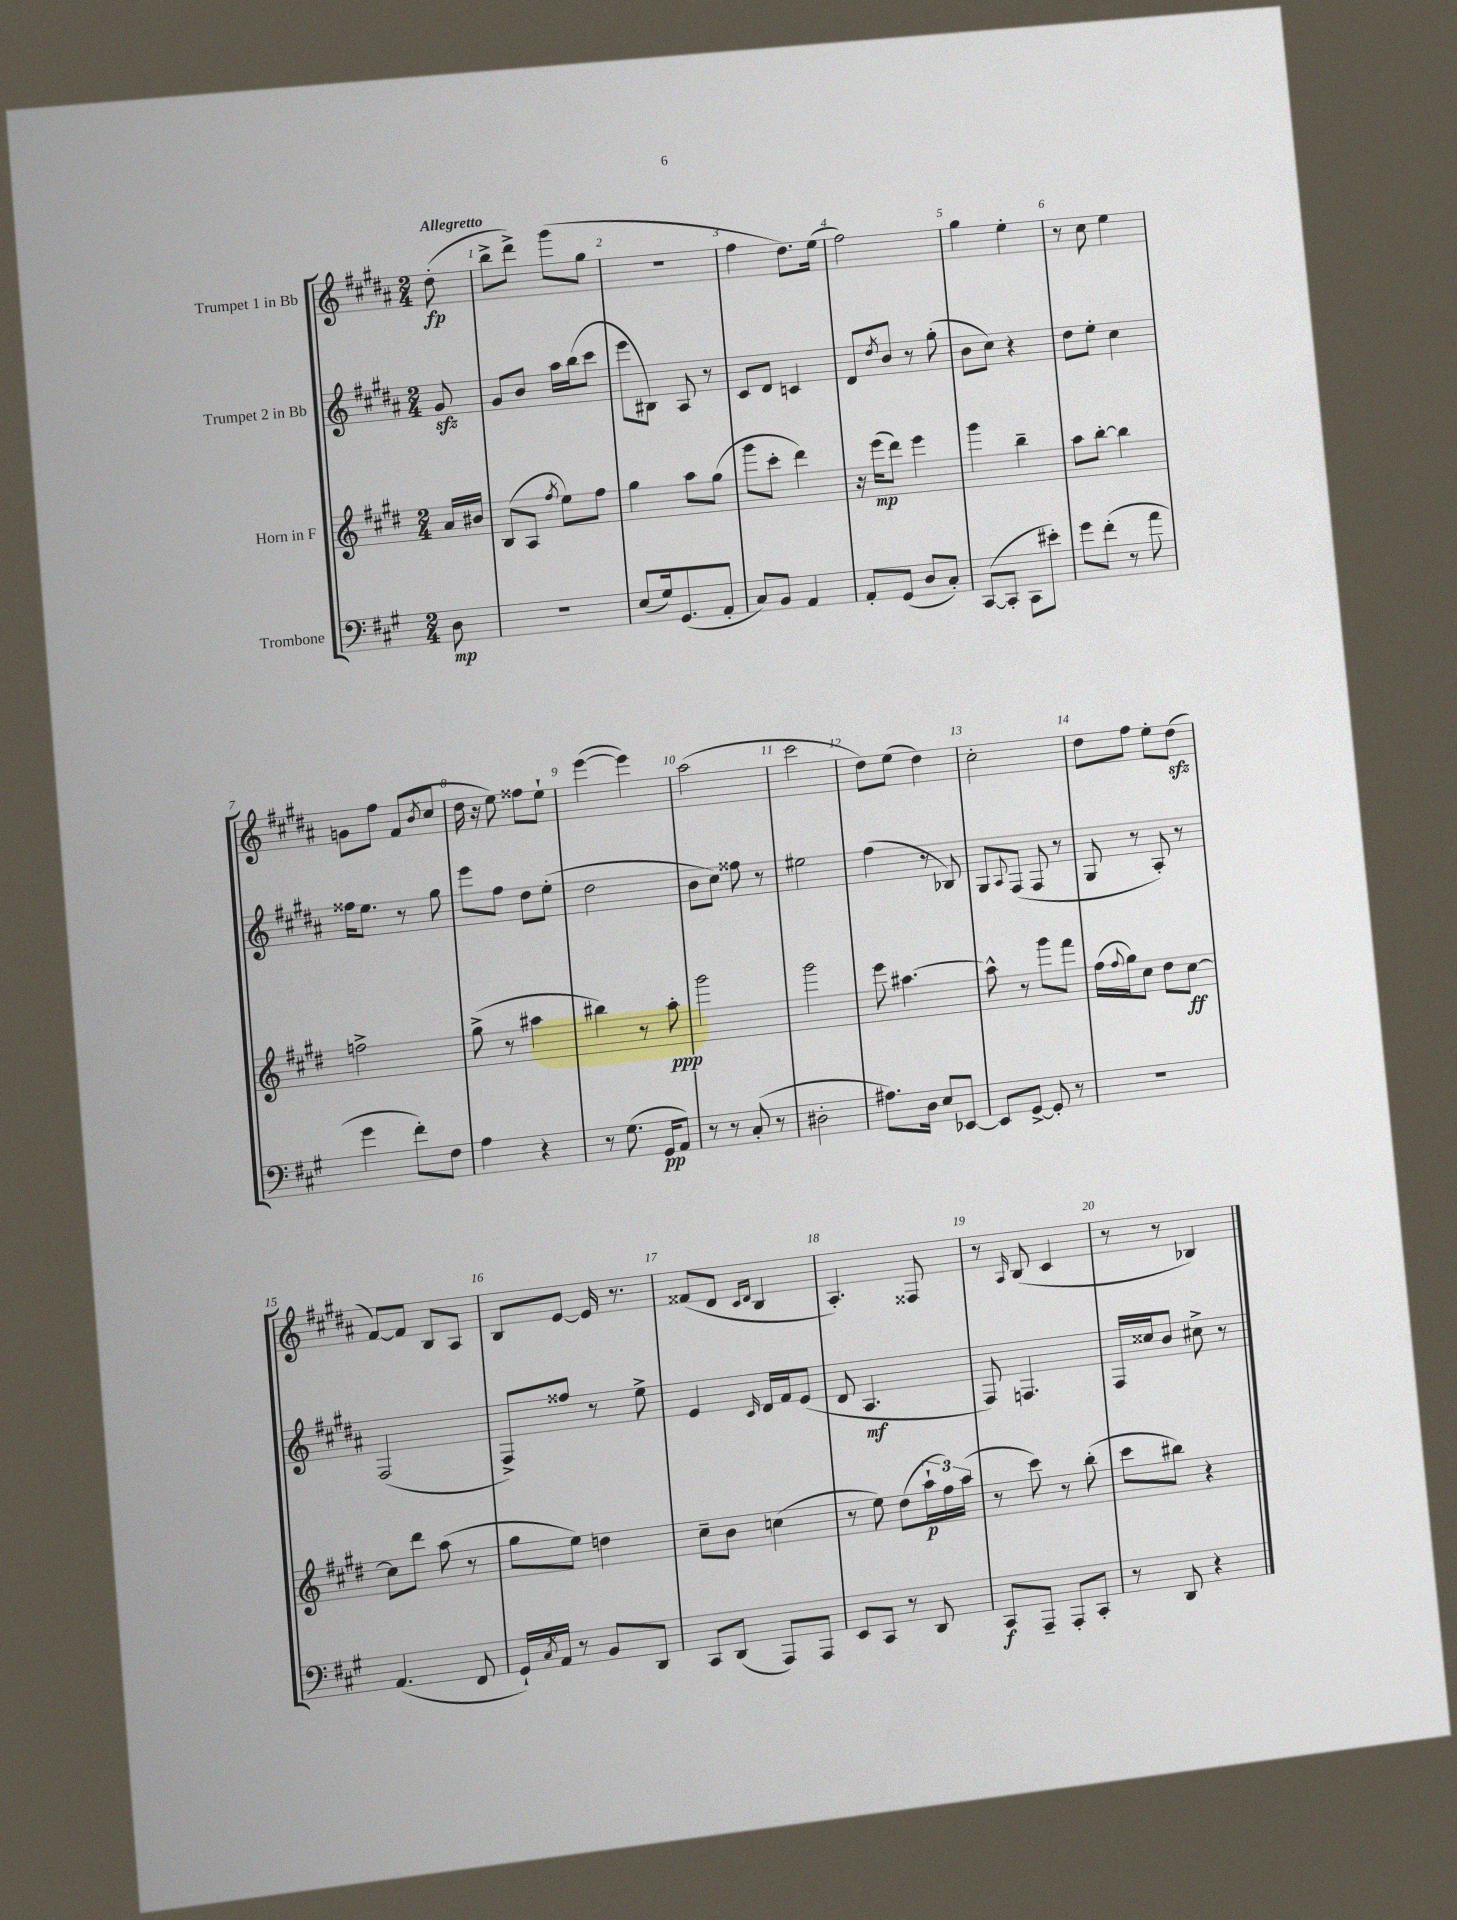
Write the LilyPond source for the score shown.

<<
\new StaffGroup <<
\new Staff = "s0" \with { instrumentName = "Trumpet 1 in Bb" } {
    \clef treble \key b \major \numericTimeSignature \time 2/4 \partial 8 \tempo "Allegretto"
    dis''8-.\fp( |
    b''8-> dis'''8->) gis'''8( gis''8 |
    r2 |
    fis''4 dis''8.) e''16( |
    fis''2) |
    gis''4 e''4-. |
    r8 cis''8 e''4 |
    g'8 fis''8 fis'8( \acciaccatura { b'8 } cis''8 |
    dis''16 r16 e''8) fisis''8 e''8-! |
    e'''4~( e'''4) |
    ais''2( |
    cis'''2 |
    dis''8) e''8( dis''4) |
    cis''2-. |
    dis''8 fis''8 e''8-. dis''8\sfz( |
    fis'8~) fis'8 b8 ais8 |
    b8 e'8~ e'16 r8. |
    fisis'8( dis'8 \grace { cis'16 dis'16 } b4 |
    ais4.-.) fisis8 |
    r8 \grace { ais16 } b8( cis'4 |
    r8 r8 bes4) \bar "|." |
}
\new Staff = "s1" \with { instrumentName = "Trumpet 2 in Bb" } {
    \clef treble \key b \major \numericTimeSignature \time 2/4 \partial 8
    gis'8\sfz |
    gis'8 b'8 ais''16 b''16( cis'''8 |
    e'''8 bis8) ais8 r8 |
    cis'8 dis'8 c'4 |
    dis'8 \acciaccatura { dis''8 } b'8 r8 gis''8-.( |
    b'8 cis''8) r4 |
    dis''8 e''8-. cis''4 |
    fisis''16 e''8. r8 gis''8 |
    e'''8 fis''8 dis''8 e''8-.( |
    dis''2 |
    b'8 cis''8) fisis''8 r8 |
    eis''2 |
    fis''4( r8 bes8) |
    gis8 \appoggiatura { ais8 } fis8( fis8 r8 |
    gis8 r8 ais8-.) r8 |
    fis2( |
    fis8->) fisis''8 r8 e''8-> |
    e'4 \grace { cis'16 } dis'16 fis'16 e'8( |
    dis'8 ais4.\mf |
    fis8) f4. |
    fis16 cisis''16 b'8 cis''8-> r8 \bar "|." |
}
\new Staff = "s2" \with { instrumentName = "Horn in F" } {
    \clef treble \key e \major \numericTimeSignature \time 2/4 \partial 8
    a'16 bis'16 |
    b8( a8 \acciaccatura { fis''8 } e''8) fis''8 |
    gis''4 a''8 gis''8( |
    gis'''8 cis'''8-. dis'''4) |
    r16 e'''16\mp( dis'''8) e'''4 |
    gis'''4 b''4-- |
    a''8 b''8~-. b''4 |
    f''2-> |
    gis''8->( r8 ais''4 |
    bis''4) r8 a''8-.\ppp |
    gis'''2 |
    gis'''2 |
    e'''8 ais''4.~ |
    ais''8-^ r8 gis'''8 fis'''8 |
    fis''16( \appoggiatura { fis''8 } gis''16) cis''8 dis''8 cis''8~\ff |
    cis''8 dis'''8 a''8( r8 |
    gis''8 e''8) d''4 |
    cis''8-- b'8 c''4( |
    r8 e''8) dis''8( \tuplet 3/2 { a''16-!\p fis''16) a''16( } |
    r8 cis'''8) r8 b''8-.( |
    cis'''8 bis''8) r4 \bar "|." |
}
\new Staff = "s3" \with { instrumentName = "Trombone" } {
    \clef bass \key a \major \numericTimeSignature \time 2/4 \partial 8
    d8\mp |
    R2 |
    e8( gis16) gis,8.( a,8-. |
    cis8) b,8 a,4 |
    a,8-. gis,8( d8 cis8-.) |
    cis,8~( cis,8-. cis,8 eis'8-.) |
    gis'8 fis'8-.( r8 a'8 |
    gis'4 fis'8-.) fis8 |
    a4 r4 |
    r8 gis8.( gis,16\pp a,8) |
    r8 r8 cis8-.( r8 |
    dis2-. |
    ais8.) d16 e8 ees,8~ |
    ees,8 gis,8~-> gis,8-. r8 |
    r2 |
    a,4.( fis,8 |
    gis,16-!) \acciaccatura { cis8 } a,16 r8 b,8 d,8 |
    cis,8 d,8( a,,8) a,,8 |
    e,8 cis,8 r8 d,8 |
    cis,8\f a,,8-- a,,8-. cis,8-. |
    r8 d,8 r4 \bar "|." |
}
>>
>>
\layout { \context { \Score \override BarNumber.break-visibility = ##(#f #t #t) barNumberVisibility = #all-bar-numbers-visible } }
